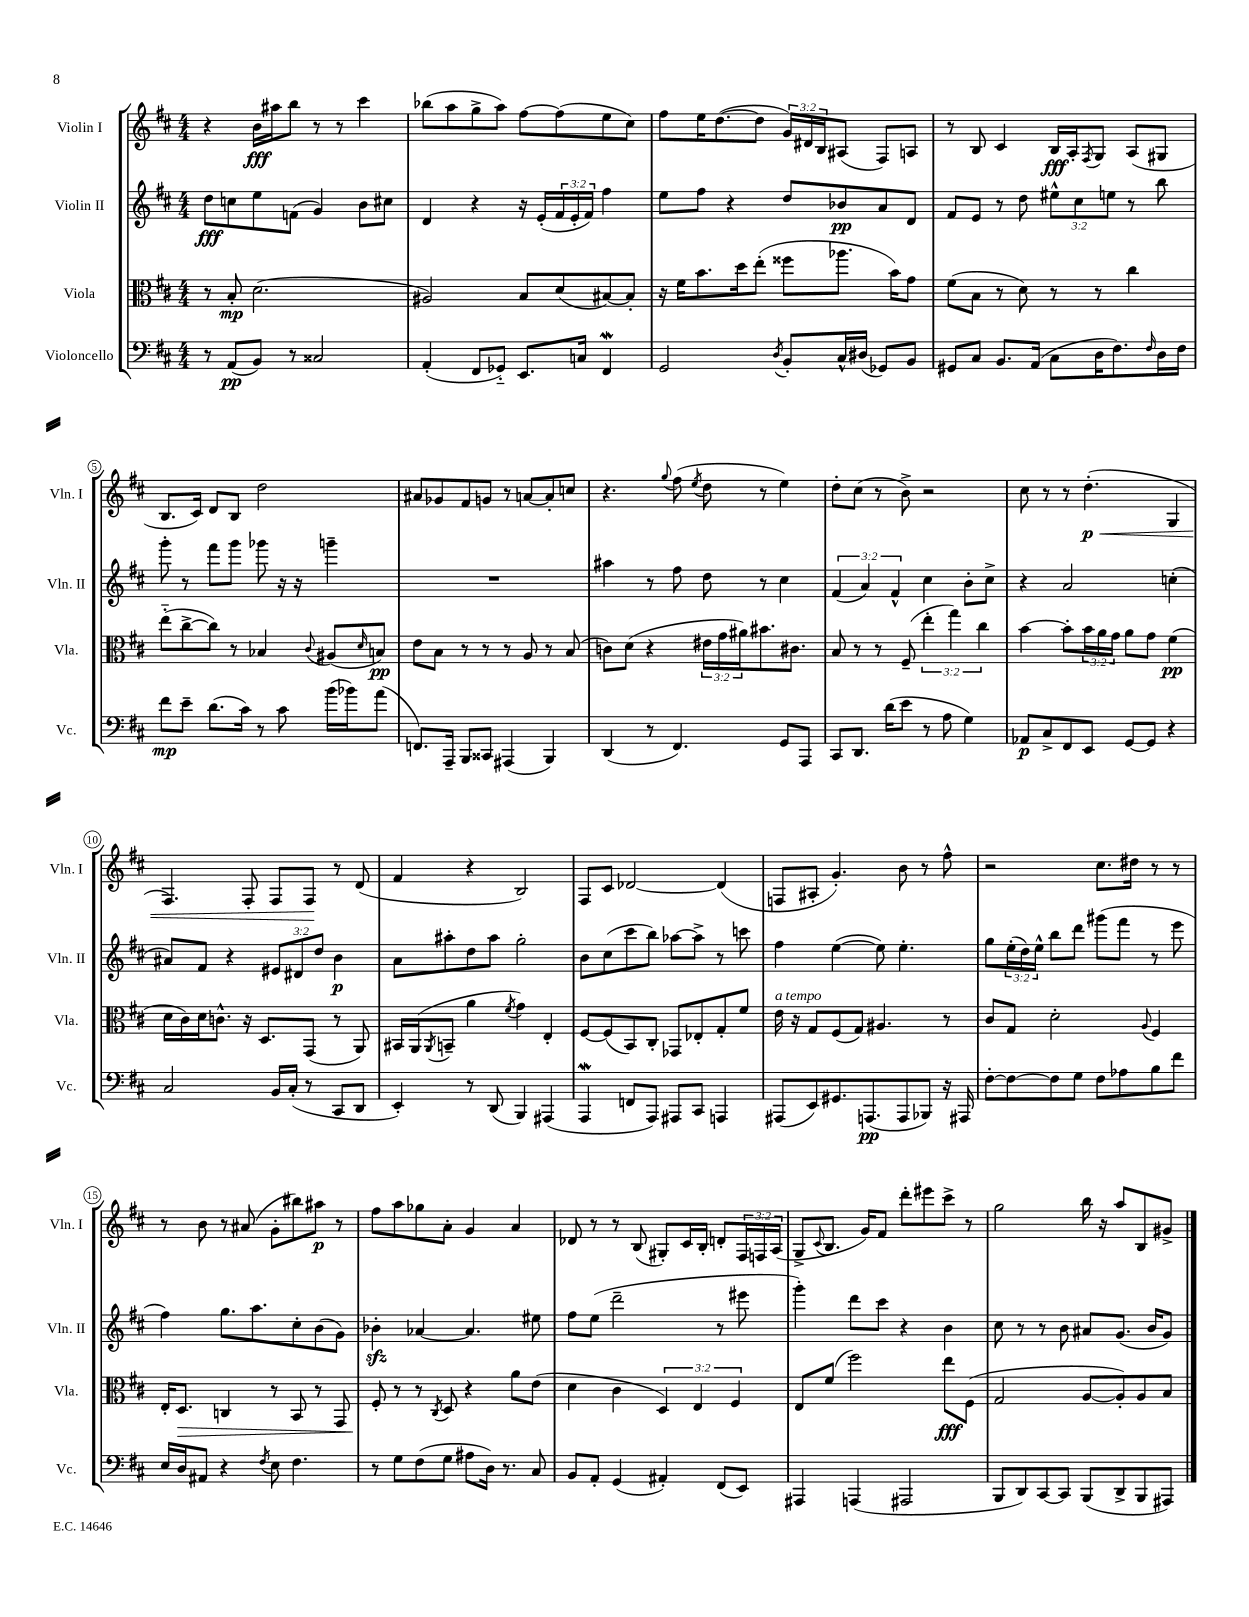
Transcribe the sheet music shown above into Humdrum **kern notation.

**kern	**kern	**kern	**kern
*staff4	*staff3	*staff2	*staff1
*clefF4	*clefC3	*clefG2	*clefG2
*k[f#c#]	*k[f#c#]	*k[f#c#]	*k[f#c#]
*M4/4	*M4/4	*M4/4	*M4/4
8r	8r	8dd\L	4r
(8AA/L	8B'/	8cc\	.
8BB/J)	(2.d\	8ee\	16b\LL
.	.	.	16aa#\J
8r	.	(8f\J	8bb\J
2C##/	.	4g/)	8r
.	.	.	8r
.	.	8b\L	4ccc#\
.	.	8cc#\J	.
=	=	=	=
(4AA'/	2A#/)	4d/	(8bb-\L
.	.	.	8aa\
8FF#/L	.	4r	8gg^\
8GG-'~/J)	.	.	8aa\J)
8.EE/L	8B/L	16r	[8ff#\L
.	.	(16e'/LL	.
.	(8d/	24f#/	(8ff#\]
.	.	24e'/	.
16C/Jk	.	.	.
.	.	24f#/JJ)	.
4FF#/	[8B#/)	4ff#\	8ee\
.	8B#'/]J	.	8cc#\J)
=	=	=	=
2GG/	16r	8ee\L	8ff#\L
.	16f#\LK	.	.
.	8.b\	8ff#\J	16ee\K
.	.	.	([8.dd\
.	.	4r	.
.	16dd\k	.	.
.	(8ee'\J	.	8dd\]J
8qD/	.	.	.
8BB'/L	8ff##\L	8dd/L	24g/LL)
.	.	.	24d#/
.	.	.	24B/J
16C#^^/L	8.aa-\J	8b-/	(8A#/J
(16D#/JJ	.	.	.
8GG-/L)	.	8a/	8F#/L)
.	16b\LK)	.	.
8BB/J	8g\J	8d/J	8A/J
=	=	=	=
8GG#/L	(8f#\L	8f#/L	8r
8C#/J	8B\J	8e/J	8B/
8.BB/L	8r	8r	4c#/
.	8d\)	8dd\	.
(16AA/Jk	.	.	.
8C#\L	8r	12ee#^^\L	16B/LL
.	.	.	16A'/J
.	.	12cc#\	.
.	.	.	8qF#/
16D\K	8r	.	8G/J
.	.	12ee\J	.
8.F#\)	.	.	.
.	4cc#\	8r	(8A/L
16qqF#/	.	.	.
16D\L	.	8bb\	8G#/J
16F#\JJ	.	.	.
=	=	=	=
8f#\L	(8ee'~\L	8ggg'\	8.B/L
8e~\J	[8cc#^\	8r	.
.	.	.	16c#/Jk)
(8.d\L	8cc#\]J)	8fff#\L	8d/L
.	8r	8ggg\J	8B/J
16c#\Jk)	.	.	.
8r	4B-/	8ggg-\	2dd\
8c#\	.	16r	.
.	.	16r	.
.	8qqc#/	.	.
(16b\LL	(8A#/L	4ggg~\	.
16b-\J)	.	.	.
.	16qqd/	.	.
(8a\J	8B/J)	.	.
=	=	=	=
8.FF/L)	8e\L	1r	8a#/L
.	8B\J	.	8g-/
16AAA~/Jk	.	.	.
8BBB/L	8r	.	8f#/
8CC##/J	8r	.	8g/J
(4AAA#/	8r	.	8r
.	8A/	.	[8a/L
4BBB/)	8r	.	8a'/]
.	(8B/	.	8cc/J
=	=	=	=
(4DD/	8c\L)	4aa#\	4.r
.	(8d\J	.	.
8r	4r	8r	.
.	.	.	8qqgg/
4.FF#/)	.	8ff#\	(8ff#\
.	.	.	8qee/
.	24e#\LL	8dd\	8dd\
.	24g\	.	.
.	24a#\J)	.	.
.	8.b#\	8r	8r
8GG/L	.	4cc#\	4ee\)
.	8.c#\J	.	.
8AAA/J	.	.	.
=	=	=	=
8CC#/L	8B/	(6f#/	8dd'\L
8.DD/J	8r	.	(8cc#\J
.	.	6a/)	.
.	8r	.	8r
(16d\LK	.	.	.
.	.	6f#^^/	.
8e\J	(8F#~/	.	8b^\)
8r	6ee'\	4cc#\	2r
8A\	.	.	.
.	6gg\)	.	.
4G\)	.	8b'\L	.
.	6cc#\	.	.
.	.	8cc#^\J	.
=	=	=	=
8AA-/L	[4b\	4r	8cc#\
8C#^/	.	.	8r
8FF#/	8b'\]L	2a/	8r
8EE/J	24b\L	.	(4.dd'\
.	24a\	.	.
.	24g\JJ	.	.
[8GG/L	8a\L	.	.
8GG/]J	8g\J	.	.
4r	(4f#\	(4cc'\	4G/
=	=	=	=
2C#/	16d\LL	8a#/L)	4.F#/)
.	16c#\)	.	.
.	16d\J	8f#/J	.
.	8.c^^\J	.	.
.	.	4r	.
.	16r	.	8F#'/
.	8.D/L	.	.
16BB/LL	.	12e#/L	8F#/L
(16C#'/JJ	.	.	.
.	.	12d#/	.
8r	(8GG/J	.	8F#/J
.	.	12dd/J	.
8CC#/L	8r	4b\	8r
8DD/J	8AA/)	.	(8d/
=	=	=	=
4EE'/)	16BB#/LL	8a\L	4f#/
.	(16AA/J	.	.
.	8qAA/	.	.
.	8BB~/J	8aa#'\	.
8r	4a\	8dd\	4r
(8DD/	.	8aa#\J	.
.	8qf#/	.	.
4BBB/)	4g\)	2gg'\	2B/)
(4AAA#/	4E'/	.	.
=	=	=	=
4AAA/	[8F#/L	8b\L	8F#/L
.	(8F#/]	(8cc#\	8c#/J
8FF/L	8BB/)	8ccc#\	[2d-/
8AAA/J)	8C#'/J	8bb\J)	.
8AAA#/L	8GG-/L	[8aa-\L	.
8CC#/J	8E-'/	8aa-^\]J	.
4AAA/	8G'/	8r	(4d-/]
.	8f#/J	8ccc\	.
=	=	=	=
(8AAA#/L	16e\	4ff#\	8F/L
.	16r	.	.
8EE/)	8G/L	.	8A#'/J
8.GG#/	(8F#/	([4ee\	4.g'/)
.	8G/J)	.	.
(8.AAA/	.	.	.
.	4.A#/	8ee\])	.
8AAA/	.	4.ee'\	8b\
8BBB-/J)	.	.	8r
16r	8r	.	8ff#^^\
16AAA#/	.	.	.
=	=	=	=
[8F#'\L	8c#/L	8gg\L	2r
8F#\_	8G/J	(24ee'\L	.
.	.	24dd\)	.
.	.	24ee^^\JJ	.
8F#\]	2d'\	8bb\L	.
8G\J	.	8ddd\J	.
8F#\L	.	(8ggg#\L	8.cc#\L
8A-\	.	8fff#\J	.
.	.	.	16dd#\Jk
.	8qqA/	.	.
8B\	4F#/	8r	8r
8f#\J	.	8eee\	8r
=	=	=	=
16E/LL	16E'/LK	4ff#\)	8r
16D/J	8.D/J	.	.
8AA#/J	.	.	8b\
4r	4C/	8.gg\L	8r
.	.	.	(8a#/
.	.	8.aa\	.
8qF#/	.	.	.
8E\	8r	.	8g'\L
4.F#\	8BB/	8cc#'\	8bb#\)
.	8r	(8b\	8aa#\J
.	8GG/	8g\J)	8r
=	=	=	=
8r	8F#'/	4b-'\	8ff#\L
8G\L	8r	.	8aa\
(8F#\	8r	[4a-/	8gg-\
.	8qC#/	.	.
8G\J	8D/	.	8a'\J
8A#\L	4r	4.a-/]	4g/
16D\Jk)	.	.	.
8.r	.	.	.
.	8a\L	.	4a/
8C#/	(8e\J	8ee#\	.
=	=	=	=
8BB/L	4d\	8ff#\L	8d-/
8AA'/J	.	(8ee\J	8r
(4GG/	4c#\	2ddd~\	8r
.	.	.	(8B/
4AA#'/)	6D/)	.	8G#'/L)
.	.	.	16c#/L
.	6E/	.	.
.	.	.	16B'/JJ
(8FF#/L	.	8r	8d'/L
.	6F#/	.	.
8EE/J)	.	8eee#\	24F#/L
.	.	.	24F/
.	.	.	(24A/JJ
=	=	=	=
4AAA#/	8E/L	4ggg'\)	8G^/L
.	.	.	8qqc#/
.	(8f#/J	.	8.B/J
(4AAA/	2ff#\)	8ddd\L	.
.	.	.	16g/LK)
.	.	8ccc#\J	8f#/J
2AAA#/	.	4r	8ddd'\L
.	.	.	8eee#\
.	8ee\L	4b\	8ccc#^\J
.	(8F#\J	.	8r
=	=	=	=
8BBB/L	2G/	8cc#\	2gg\
8DD/)	.	8r	.
[8CC#/	.	8r	.
8CC#/]J	.	8b\	.
(8BBB/L	[8A/L	8a#/L	16bb\
.	.	.	16r
8DD^/	8A'/])	(8.g/J	8aa/L
8BBB/	8A/	.	8B/
.	.	16b/LK	.
8AAA#/J)	8B/J	8g/J)	8g#^/J
==	==	==	==
*-	*-	*-	*-
